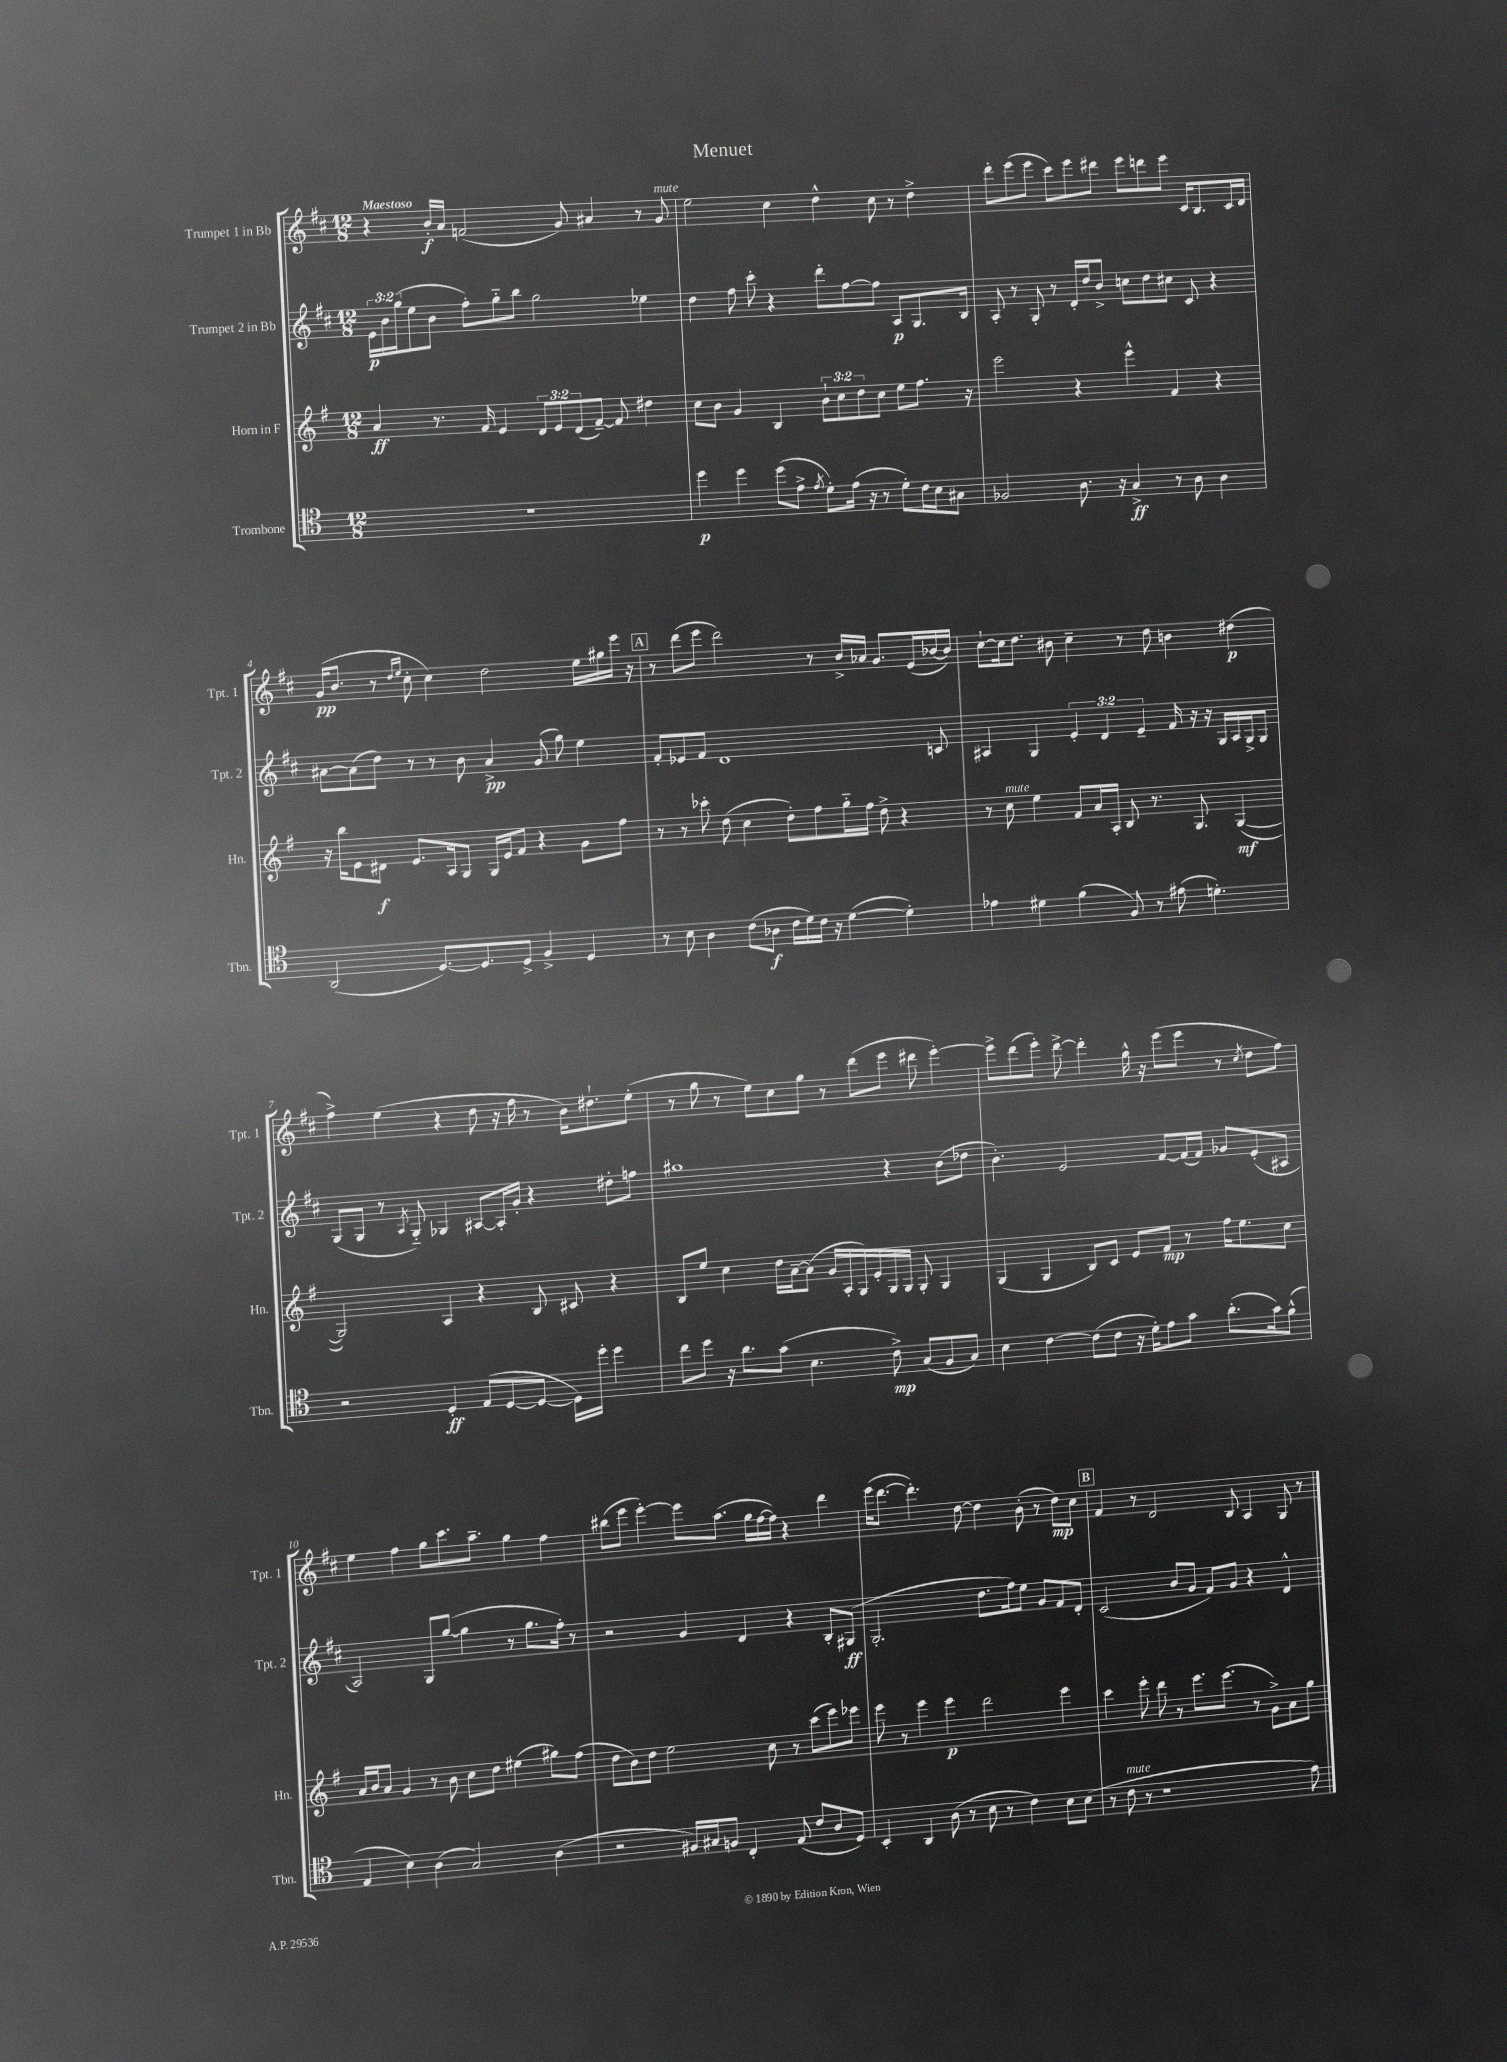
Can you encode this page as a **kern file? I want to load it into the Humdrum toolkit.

**kern	**dynam	**kern	**dynam	**kern	**dynam	**kern	**dynam
*part4	*part4	*part3	*part3	*part2	*part2	*part1	*part1
*staff4	*staff4	*staff3	*staff3	*staff2	*staff2	*staff1	*staff1
*I"Trombone	*	*I"Horn in F	*	*I"Trumpet 2 in Bb	*	*I"Trumpet 1 in Bb	*
*I'Tbn.	*	*I'Hn.	*	*I'Tpt. 2	*	*I'Tpt. 1	*
*clefC4	*	*clefG2	*	*clefG2	*	*clefG2	*
*k[]	*	*k[f#]	*	*k[f#c#]	*	*k[f#c#]	*
*M12/8	*	*M12/8	*	*M12/8	*	*M12/8	*
=1	=1	=1	=1	=1	=1	=1	=1
!	!	!	!	!	!	!LO:TX:a:B:t=Maestoso	!
1.r	.	4a/	ff	24e\LL	p	4r	.
.	.	.	.	24b\	.	.	.
.	.	.	.	(24gg\J	.	.	.
.	.	.	.	8ee\	.	.	.
.	.	8.r	.	8b\J	.	16b'/LL	f
.	.	.	.	.	.	16a/JJ	.
.	.	.	.	8ff#'\L)	.	(2fn/	.
.	.	16f#/	.	.	.	.	.
.	.	4e/	.	8gg\	.	.	.
.	.	.	.	8bb\J	.	.	.
.	.	12d/L	.	2gg\	.	.	.
.	.	12e/	.	.	.	.	.
.	.	.	.	.	.	8g/)	.
.	.	(12d/	.	.	.	.	.
.	.	[8f#~/J)	.	.	.	4a#X/	.
.	.	8f#/]	.	.	.	.	.
.	.	4dd#X\	.	4ee-X\	.	8r	.
!	!	!	!	!	!	!LO:TX:a:i:t=mute	!
.	.	.	.	.	.	8g/	.
=2	=2	=2	=2	=2	=2	=2	=2
4dd\	p	8cc\L	.	4dd\	.	2ee\	.
.	.	8b\J	.	.	.	.	.
4dd\	.	4g/	.	8ff#\	.	.	.
.	.	.	.	8ccc#'\	.	.	.
(8dd\L	.	4B/	.	4r	.	4cc#\	.
8e^\J	.	.	.	.	.	.	.
8qe/	.	.	.	.	.	.	.
8d'\L)	.	12b`\L	.	8ddd'\L	.	4dd^^\	.
.	.	12cc\	.	.	.	.	.
(16e\Jk	.	.	.	[8ff#\	.	.	.
.	.	12dd\	.	.	.	.	.
16r	.	.	.	.	.	.	.
8r	.	8cc\J	.	8ff#\J]	.	8cc#\	.
8d'\L)	.	8ee\L	.	8A/L	p	8r	.
16c\L	.	8.ff#\J	.	8.G/	.	4dd^\	.
16B\J	.	.	.	.	.	.	.
8G#X\J	.	.	.	.	.	.	.
.	.	16r	.	16B/Jk	.	.	.
=3	=3	=3	=3	=3	=3	=3	=3
2F-X/	.	2eee\	.	8A'/	.	8ddd'\L	.
.	.	.	.	8r	.	(8eee\	.
.	.	.	.	8G'/	.	8eee\J	.
.	.	.	.	8r	.	8ccc#\L)	.
8.A\	.	4r	.	16d'/LL	.	8eee\	.
.	.	.	.	16dd/J	.	.	.
.	.	.	.	8b^/J	.	8ddd#X\J	.
16r	.	.	.	.	.	.	.
4G^/	ff	4eee^^\	.	8ccn\L	.	8eee\L	.
.	.	.	.	8dd\	.	8dddn\	.
8r	.	4f#/	.	8cc#X\J	.	8eee\J	.
8A\	.	.	.	8c#/	.	16c#/KL	.
.	.	.	.	.	.	8.B/	.
4A\	.	4r	.	4r	.	.	.
.	.	.	.	.	.	16c#/L	.
.	.	.	.	.	.	16d/JJ	.
!!LO:LB:g=z
=4	=4	=4	=4	=4	=4	=4	=4
(2AA/	.	16r	.	[8a#X\L	.	(16g/KL	pp
.	.	16bb\KL	.	.	.	8.b/J	.
.	.	8e\	.	(8a#\]	.	.	.
.	.	8d#X\J	f	8dd\J)	.	8r	.
.	.	.	.	.	.	16qqdd/LL	.
.	.	.	.	.	.	16qqee/JJ	.
.	.	8.e/L	.	8r	.	8cc#'\	.
[8.D/L)	.	.	.	8r	.	4cc#\)	.
.	.	16A/k	.	.	.	.	.
.	.	8G/J	.	8b\	.	.	.
8.D/]	.	.	.	.	.	.	.
.	.	16G/LL	.	4a#^/	pp	2dd\	.
.	.	16e/J	.	.	.	.	.
8D^/J	.	8f#/J	.	.	.	.	.
4F^/	.	4r	.	(8g/	.	.	.
.	.	.	.	8gg\)	.	.	.
4D/	.	8g\L	.	4ee\	.	16ee\LL	.
.	.	.	.	.	.	16gg#X\	.
.	.	8ff#\J	.	.	.	16eee\JJ	.
.	.	.	.	.	.	16r	.
!!LO:REH:place=s1:t=A
=5	=5	=5	=5	=5	=5	=5	=5
8r	.	8r	.	8f#'/L	.	8r	.
8B\	.	8r	.	8e-X/	.	(8ddd\L	.
4A\	.	8ccc-X'\	.	8f#/J	.	8eee\J	.
.	.	(8dd\	.	1d	.	2ddd\)	.
(8c\L	.	4cc\	.	.	.	.	.
8A-X\J	f	.	.	.	.	.	.
16c\LL	.	8dd'\L)	.	.	.	.	.
16d\)	.	.	.	.	.	.	.
16c\JJ	.	8ff#\	.	.	.	8r	.
16r	.	.	.	.	.	.	.
([4d\	.	16gg\L	.	.	.	16b^/LL	.
.	.	16ff#\JJ	.	.	.	16a-X/JJ	.
.	.	8dd^\	.	.	.	8.g/L	.
4d'\])	.	4r	.	.	.	.	.
.	.	.	.	.	.	(16e/L	.
.	.	.	.	8cn/	.	[16b-X/	.
.	.	.	.	.	.	16b-/JJ])	.
=6	=6	=6	=6	=6	=6	=6	=6
4e-X\	.	8r	.	4A#X/	.	[8cc#`\L	.
!	!	!LO:TX:a:i:t=mute	!	!	!	!	!
.	.	8cc\	.	.	.	16cc#\k]	.
.	.	.	.	.	.	8.dd\J	.
4d#X\	.	4ee\	.	4G/	.	.	.
.	.	.	.	.	.	8b#X\	.
(4f\	.	8f#/L	.	6e'/	.	4cc#~\	.
.	.	16a/L	.	.	.	.	.
.	.	.	.	6d/	.	.	.
.	.	16A'/JJ	.	.	.	.	.
8F/)	.	8B/	.	.	.	8r	.
.	.	.	.	6e~/	.	.	.
8r	.	8.r	.	.	.	8dd\	.
(8e#X\	.	.	.	16f#/	.	4bn\	.
.	.	8.G/	.	16r	.	.	.
4.dn'\)	.	.	.	16r	.	.	.
.	.	.	.	16G/LL	.	.	.
.	.	([4G/	mf	16A#/	.	(4dd#X\	p
.	.	.	.	16G^/J	.	.	.
.	.	.	.	8G/J	.	.	.
!!LO:LB:g=z
=7	=7	=7	=7	=7	=7	=7	=7
2r	.	2G/])	.	(8G/L	.	4ff#^\)	.
.	.	.	.	8G/J	.	.	.
.	.	.	.	8r	.	(4ee\	.
.	.	.	.	8qA/	.	.	.
.	.	.	.	8G/)	.	.	.
4D'/	ff	4A/	.	4G-X/	.	4r	.
(8E/L	.	4r	.	[8A#X/L	.	8dd\	.
[8D/	.	.	.	16A#'/L]	.	16r	.
.	.	.	.	16g'/JJ	.	16ff#\	.
8D/J_	.	8B/	.	4r	.	8r	.
16D\LL])	.	8c#X/	.	.	.	16b\KL)	.
16dd'\JJ	.	.	.	.	.	8.dd#X`\	.
4dd\	.	4r	.	8dd#X'\L	.	.	.
.	.	.	.	8ffn\J	.	(8ee'\J	.
=8	=8	=8	=8	=8	=8	=8	=8
8cc\L	.	8B/L	.	1gg#X	.	8r	.
8dd\J	.	8ee/J	.	.	.	8gg\	.
16r	.	4cc\	.	.	.	8r	.
8.a\L	.	.	.	.	.	.	.
.	.	.	.	.	.	8ee\L)	.
(8g\J	.	16dd\LL	.	.	.	8cc#\	.
.	.	[16a~\J	.	.	.	.	.
4.B\	.	(8a\J]	.	.	.	8gg\J	.
.	.	16g/LL	.	.	.	8r	.
.	.	16A'/	.	.	.	.	.
.	.	16G/)	.	.	.	(8ddd\L	.
.	.	16e'/	.	.	.	.	.
8c^\)	mp	16G/	.	4r	.	8eee\J	.
.	.	16G/JJ	.	.	.	.	.
(8G/L	.	8G'/	.	.	.	8ddd#X\	.
8F/	.	4G/	.	(8b\L	.	[4eee'\)	.
8G/J)	.	.	.	8dd-X\J	.	.	.
=9	=9	=9	=9	=9	=9	=9	=9
4B\	.	(4G/	.	4.b'\)	.	8eee^\L]	.
.	.	.	.	.	.	(8ddd\	.
[4c\	.	4G/	.	.	.	8eee'\J)	.
.	.	.	.	2e/	.	[8ddd^\	.
(8c\L]	.	8B/L)	.	.	.	4ddd'\]	.
8c\J	.	8c/J	.	.	.	.	.
16r	.	8e/L	.	.	.	16gg^^\	.
16d'\KL)	.	.	.	.	.	16r	.
8e\	.	8f#/J	mp	[8f#/L	.	(8eee\L	.
8g\J	.	8r	.	(16f#/L]	.	8eee\J	.
.	.	.	.	16f#/JJ)	.	.	.
(8.a'\L	.	16ff#\KL	.	8g-X/L	.	8r	.
.	.	8.ee\	.	.	.	.	.
.	.	.	.	.	.	8qcc#/	.
.	.	.	.	(8e'/	.	8dd\L	.
16g\k)	.	.	.	.	.	.	.
(8f^^\J	.	8cc\J	.	8A#X/J	.	8ff#\J)	.
!!LO:LB:g=z
=10	=10	=10	=10	=10	=10	=10	=10
4E/	.	16a/LL	.	2A/)	.	4ee\	.
.	.	16b/J	.	.	.	.	.
.	.	8a/J	.	.	.	.	.
4B\)	.	4g/	.	.	.	4ff#\	.
(4A\	.	8r	.	8G/L	.	8gg\L	.
.	.	8b\	.	([8gg/J	.	8.ccc#\	.
2G/)	.	8cc\L	.	4gg\]	.	.	.
.	.	.	.	.	.	8.aa~\J	.
.	.	8dd\J	.	.	.	.	.
.	.	(4ee#X\	.	8r	.	4gg\	.
.	.	.	.	8.gg\L	.	.	.
(4A\	.	8gg#X\L)	.	.	.	4ff#\	.
.	.	.	.	16ff#'\Jk)	.	.	.
.	.	(8ff#\J	.	8r	.	.	.
=11	=11	=11	=11	=11	=11	=11	=11
2r	.	8dd\L	.	2r	.	(8bb#X\L	.
.	.	8b\)	.	.	.	8eee\J	.
.	.	8dd\J	.	.	.	[4eee'\)	.
.	.	2ee\	.	.	.	.	.
16F#X/LL)	.	.	.	4g/	.	8eee\L]	.
16G#X/J	.	.	.	.	.	.	.
8Fn/J	.	.	.	.	.	(8.aa\J	.
4C'/	.	.	.	4d/	.	.	.
.	.	.	.	.	.	16gg\LL	.
.	.	8cc\	.	.	.	[16ff#\	.
.	.	.	.	.	.	16ff#\JJ])	.
(8E/	.	8r	.	4r	.	4r	.
8c/L	.	(8ccc\L	.	.	.	.	.
8A/	.	8eee\)	.	8B'/L	.	4ddd\	.
8D/J)	.	8eee-X\J	.	(8G#X/J	ff	.	.
=12	=12	=12	=12	=12	=12	=12	=12
4BB'/	.	8eee\	.	2.G'/	.	(16eee\KL	.
.	.	.	.	.	.	[8.ddd\J	.
.	.	8r	.	.	.	.	.
4AA/	.	4eee\	.	.	.	4.ddd'\])	.
(8A\	.	4eee\	p	.	.	.	.
8r	.	.	.	.	.	[8dd\	.
8B\	.	2ddd\	.	8.dd\L	.	4dd\]	.
8r	.	.	.	.	.	.	.
.	.	.	.	16ff#\k)	.	.	.
4c\)	.	.	.	8ee\J	.	(8b'\	.
.	.	.	.	8g/L	.	8r	.
8B\L	.	4eee\	.	8f#/	.	8dd\L)	mp
(8B\J	.	.	.	8d'/J	.	8cc#\J	.
!!LO:REH:place=s1:t=B
=13	=13	=13	=13	=13	=13	=13	=13
8r	.	4ccc\	.	(2c#/	.	4f#/	.
!LO:TX:a:i:t=mute	!	!	!	!	!	!	!
8c\	.	.	.	.	.	.	.
8r	.	8eee'\	.	.	.	8r	.
1r	.	8ddd\	.	.	.	2d/	.
.	.	8r	.	8b/L	.	.	.
.	.	8.eee\L	.	8g/J	.	.	.
.	.	.	.	8f#/L)	.	.	.
.	.	(8.eee\J	.	.	.	.	.
.	.	.	.	8g/J	.	8B/	.
.	.	8r	.	4r	.	4A/	.
.	.	8g^\L)	.	.	.	.	.
.	.	8a\	.	4d^^/	.	8G/	.
8e\)	.	8gg\J	.	.	.	8r	.
==	==	==	==	==	==	==	==
*-	*-	*-	*-	*-	*-	*-	*-
